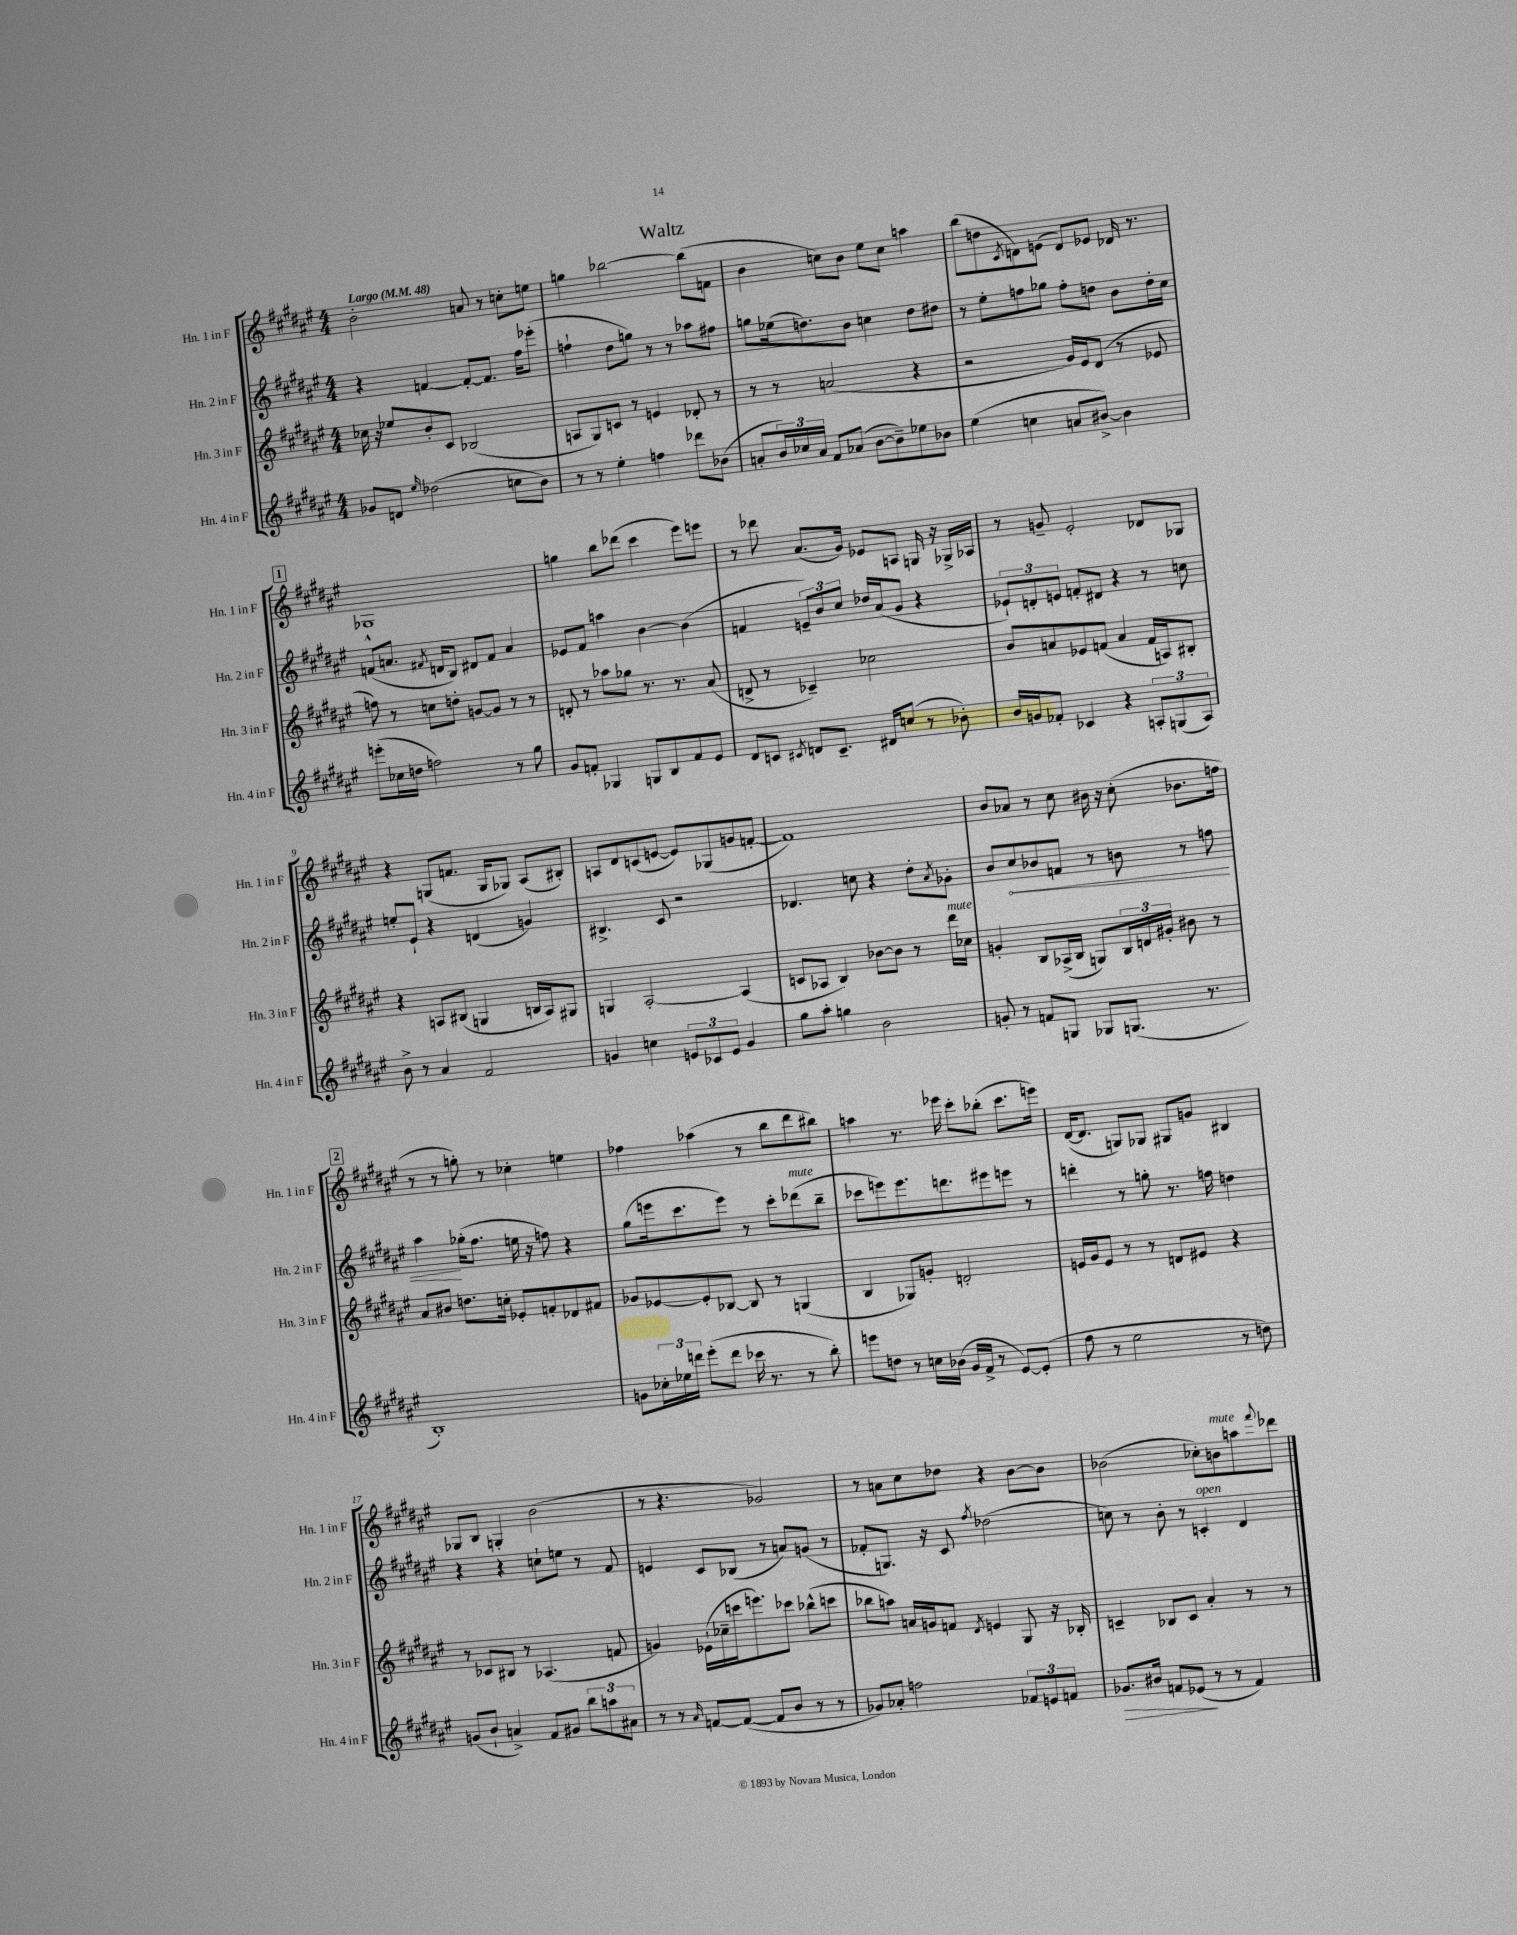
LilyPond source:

\header { title = "Waltz" }
<<
\new StaffGroup <<
\new Staff = "s0" \with { instrumentName = "Hn. 1 in F" shortInstrumentName = "Hn. 1 in F" } {
    \clef treble \key fis \major \numericTimeSignature \time 4/4 \tempo "Largo" 4 = 48
    b'2-. a'8 r8 c''8-. e''8 |
    g''4 bes''2~ bes''8( f'8 |
    b'4 c''8) b'8 eis''8 c''8 a''4 |
    b''8( d''8 \acciaccatura { cis'8 } d'8) e'8( d'8) ees'8 des'16 r8. |
    \mark \markup { \box "1" } ges1 |
    g''4 b''8 des'''8( cis'''4 eis'''8) e'''8 |
    r8 des'''8 ais'8.( gis'16) ees'8 a8 g16 r16 ges16-> aes16 |
    r8 g'8-- eis'2-. des'8 ges8 |
    r4 g8( f'8. g16 ges8) ais8( bis8-.) |
    a8 dis'8 c'8( e'8~ e'8) ges8( g'8 f'8~-. |
    f'1) |
    b'8 aes'8 r8 cis''8 bis'16 r16 cis''8-.( bes'8. f''16 |
    \mark \markup { \box "2" } r8 r8 g''8-.) r8 ces''4-. e''4 |
    fes''4 aes''4( r8 b''8 dis'''8 bis''8) |
    a''4 r8. ees'''16 cis'''8-. bes''8-.( cis'''8. e'''16) |
    dis'16~( dis'8. g8) ges8 gis8 g'8 bis4 |
    ges8 b8 g4-. b'2( |
    r8 r4. ges'2) |
    r8 a'8 cis''8 des''8 r4 b'8~ b'8 |
    bes'2( ces''8-.) b'8^\markup { \italic "mute" } a''8 \appoggiatura { fis'''8 } des'''8 \bar "|." |
}
\new Staff = "s1" \with { instrumentName = "Hn. 2 in F" shortInstrumentName = "Hn. 2 in F" } {
    \clef treble \key fis \major \numericTimeSignature \time 4/4
    r4 f'4~ f'8~-. f'8. fis''16 ees'''8-.( |
    f''4-! dis''8 g''8) r8 r8 aes''8 fis''8 |
    g''8 ees''16( d''8.) b'8 c''4 d''8 dis''8 |
    r8 eis''8-. f''8 ges''8 f''8-. d''8 b'8 d''16-. cis''16 |
    \mark \markup { \box "1" } f'8-^( a'8. \acciaccatura { fis'8 } d'16 b8) dis'8 fis'8 a'4 |
    ees'8 fis'8 a''4 b'4~ b'4( |
    f'4 \tuplet 3/2 { e'8--) b'8 cis''8 } des''16 ais'16( gis'8 r4 |
    \tuplet 3/2 { ees'8-!) d'8-. e'8 } f'8-. dis'8 r4 r8 c''8 |
    e''8-. eis'8-! r4 d'4( g'4) |
    bis4.-> cis'8 r2 |
    des'4. c''8 r4 dis''8-. \acciaccatura { ais'8 } ges'8-. |
    b'8 \once \override Hairpin.circled-tip = ##t cis''8\< bes'8 f'8 r8 b'8 r8 f''8 |
    \mark \markup { \box "2" } ais''4\! ges''16-.( fis''8. e''16 r16 f''8) r4 |
    gis''8( e'''16 cis'''8. e'''8) r8 cis'''8-. des'''8^\markup { \italic "mute" }( b''8-- |
    ces'''8 e'''8) e'''8. d'''8. eis'''8 e'''8 r8 |
    d'''4-. r8 g''8-. r8. f''16 d''4 |
    r4 r4 c''8-! e''8 r8 fis'8 |
    e'4 cis'8 bes8( r8 a'8) g'8( r8 |
    fes'8-. g8.) r16 cis'8 \acciaccatura { fis''8 } des''2( |
    c''8) r8 b'8-. r8 c'4-.^\markup { \italic "open" } dis'4 \bar "|." |
}
\new Staff = "s2" \with { instrumentName = "Hn. 3 in F" shortInstrumentName = "Hn. 3 in F" } {
    \clef treble \key fis \major \numericTimeSignature \time 4/4
    ces''16 r16 ees''8 b'8-. cis'8 bes2( |
    a8 gis8) c'8 r8 e'4 des'8-. r8 |
    r8 r8 a'2( r4 |
    r2 gis'16) eis'16 dis'8( r8 ees'8 |
    \mark \markup { \box "1" } f''8) r8 c''8 d''8-. g'8~ g'8 r8 r8 |
    d'8-. r8 aes''8 ges''8 r8. r8. ais'8( |
    d'8-> r8 ces'4--) ces''2 |
    b'8 a'8 ees'8 f'8( a'4 f'16 a16) bis8-. |
    r4 a8 bis8( g4 b16 a16) gis8 |
    g4 ais2~-. ais4( |
    c'8 aes8 b4) bes'8~ bes'8 r8 dis'''16^\markup { \italic "mute" } ces''16 |
    g'4-. b8 aes16->( b16 g8) \tuplet 3/2 { b16 d'16 gis'16-. } bis'8 r8 |
    \mark \markup { \box "2" } ais'8 bis'8 d''8. c''16-. ees'8-. f'8-. des'8 fis'8 |
    ges'8 ees'8~ ees'8-. bes8~ bes8 r8 g4( |
    b4 ges8) g'8-. d'2-. |
    e'16 gis'16 e'8 r8 r8 d'8 eis'8 r4 |
    r8 ces'8 bis8 r8 aes4.( f'8 |
    g'4) ees'16-!( ces''16-- c'''16 e'''8.) ces'''8 bes''8-^( c'''8 |
    bes''8 a''8) a'16 g'16 f'8 \acciaccatura { dis'8 } e'4 gis8 r16 bes16-. |
    c'4-- bes8 c'8 ais'4-. r8 r8 \bar "|." |
}
\new Staff = "s3" \with { instrumentName = "Hn. 4 in F" shortInstrumentName = "Hn. 4 in F" } {
    \clef treble \key fis \major \numericTimeSignature \time 4/4
    ges'8 d'8 \grace { eis''16 } des''2( c''8 b'8) |
    r8 r8 eis''4-. f''4 des'''8 bes'8( |
    a'8-. \tuplet 3/2 { b'16) ces''16 a'16 } fis'8 aes'8( b'8~ b'8--) ees''8 bes'8 |
    eis''4( c''4 a'8 bis'8~->) bis'4 |
    \mark \markup { \box "1" } e'''8-.( ces''16 d''16 f''2) r8 gis''8 |
    gis'8 f'8-. ges4 g8 b8 f'8 eis'8 |
    dis'8 c'8 \acciaccatura { cis'8 } d'8 cis'8.-- dis'16 c''8( r8 bes'8-.) |
    b'16 g'16 fes'8-. ces'4 r4 \tuplet 3/2 { a8-. g8( a8) } |
    b'8-> r8 ais'4 fis'2 |
    g'4 c''4 \tuplet 3/2 { e'8 ces'8 e'8 } g'4 |
    gis''8 ais''8-. g''4 b'2 |
    g'8-. r8 f'8 g8 ges8 g8.( r8. |
    \mark \markup { \box "2" } b1-.) |
    g'8 \tuplet 3/2 { ces''16-. ees''16 d'''16 } eis'''8-.( d'''8 ces'''16 r8. r8 b''8-.) |
    e'''8 d''8 r8 c''16 bes'16( gis'16 fis'16-> r8 eis'8~) eis'8-.( |
    fis''8 r8 eis''2 r8 d''8) |
    g'8( b'8-! a'4->) fis'8 gis'8 \tuplet 3/2 { b''8 a''8 ais'8 } |
    r8 r8 \grace { ais'16 } f'8~ f'8~( f'8 b'8 r8 r8 |
    ges'8) aes'8-. f''2 \tuplet 3/2 { fes'8 e'8 f'8 } |
    ges'8.\> bis'16 f'8 ees'8\!( r8 r8 f'4) \bar "|." |
}
>>
>>
